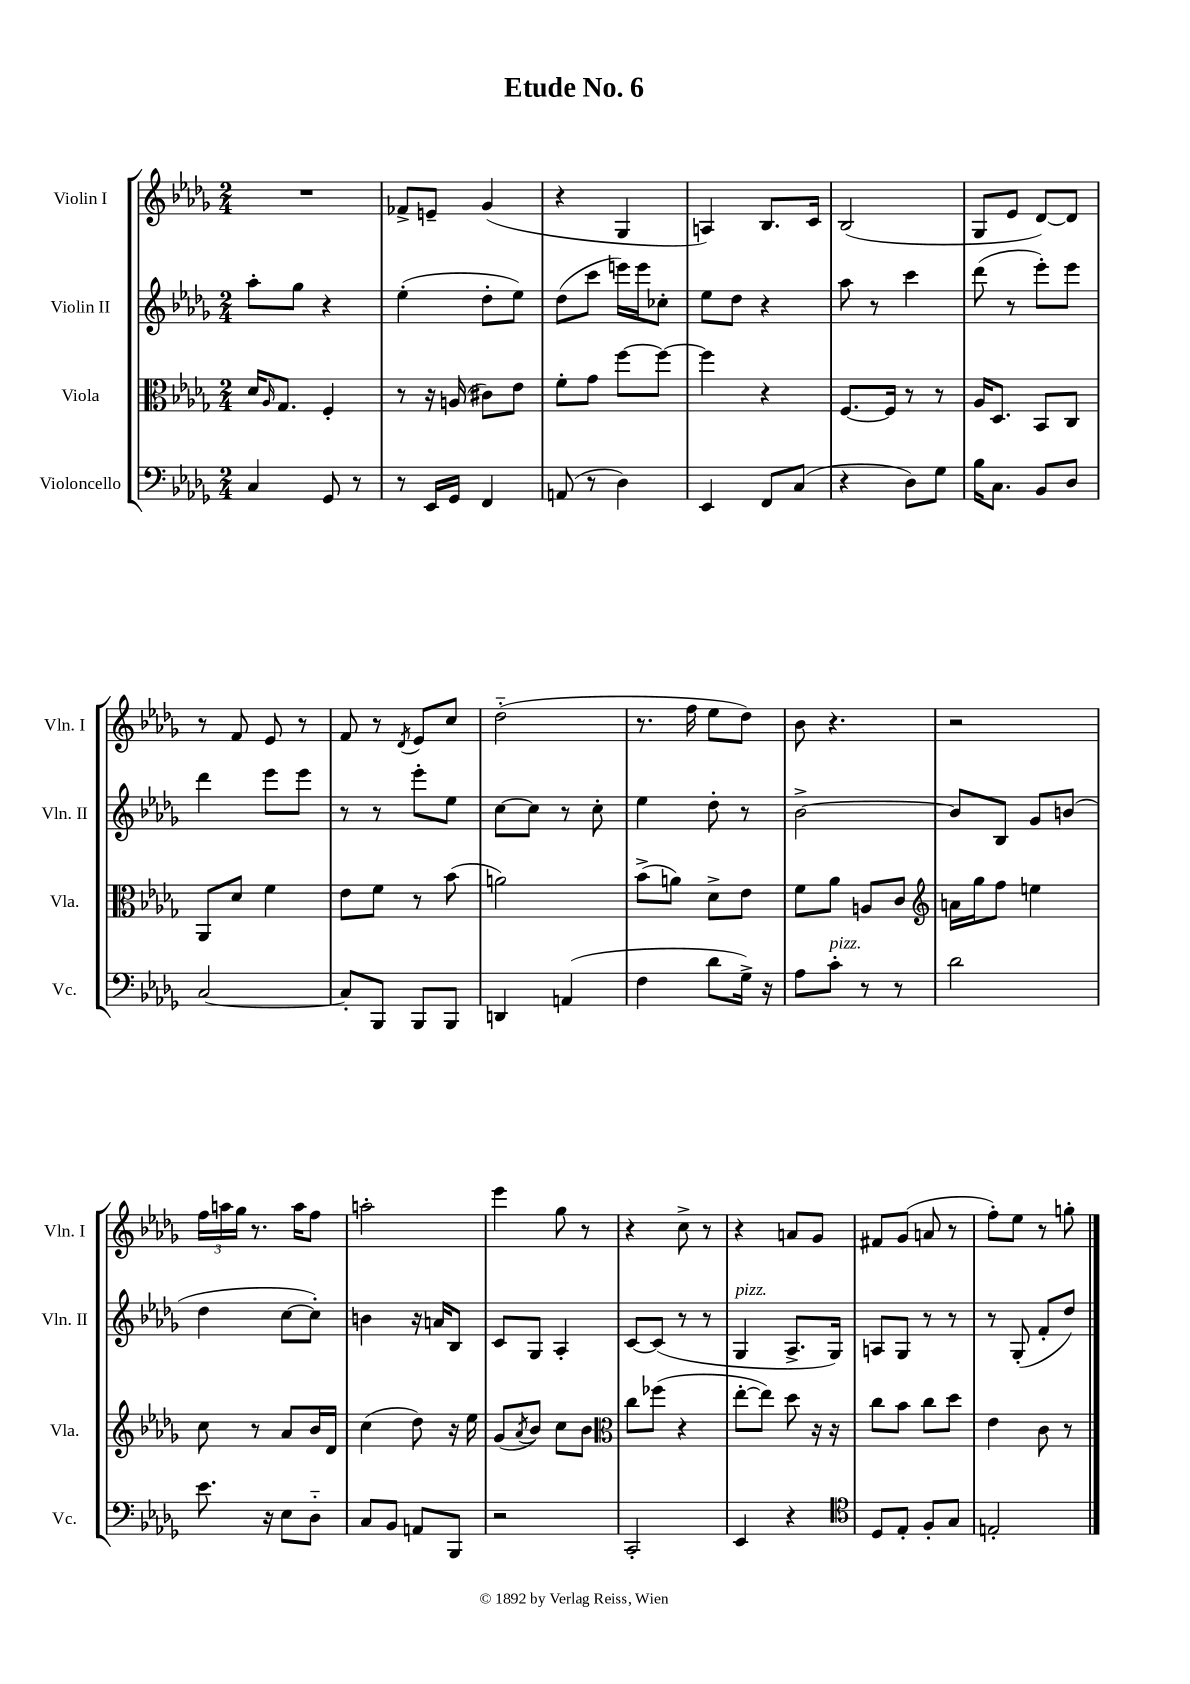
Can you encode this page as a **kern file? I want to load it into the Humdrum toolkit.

**kern	**kern	**kern	**kern
*staff4	*staff3	*staff2	*staff1
*clefF4	*clefC3	*clefG2	*clefG2
*k[b-e-a-d-g-]	*k[b-e-a-d-g-]	*k[b-e-a-d-g-]	*k[b-e-a-d-g-]
*M2/4	*M2/4	*M2/4	*M2/4
4C/	16d-/LK	8aa-'\L	2r
.	16qqA-/	.	.
.	8.G-/J	.	.
.	.	8gg-\J	.
8GG-/	4F'/	4r	.
8r	.	.	.
=	=	=	=
8r	8r	(4ee-'\	8f-^/L
16EE-/LL	16r	.	8e~/J
16GG-/JJ	(16A/	.	.
4FF/	8c#\L)	8dd-'\L	(4g-/
.	8e-\J	8ee-\J)	.
=	=	=	=
(8AA/	8f'\L	(8dd-\L	4r
8r	8g-\J	8ccc\J	.
4D-\)	[8ff\L	16eee\LL)	4G-/
.	.	16eee\J	.
.	8ff\_J	8cc-'\J	.
=	=	=	=
4EE-/	4ff\]	8ee-\L	4A/)
.	.	8dd-\J	.
8FF/L	4r	4r	8.B-/L
(8C/J	.	.	.
.	.	.	16c/Jk
=	=	=	=
4r	[8.F/L	8aa-\	(2B-/
.	.	8r	.
.	16F/]Jk	.	.
8D-\L)	8r	4ccc\	.
8G-\J	8r	.	.
=	=	=	=
16B-\LK	16A-/LK	(8ddd-\	8G-/L
8.C\J	8.D-/J	.	.
.	.	8r	8e-/J
8BB-/L	8BB-/L	8eee-'\L)	[8d-/L)
8D-/J	8C/J	8eee-\J	8d-/]J
=	=	=	=
[2C/	8AA-/L	4ddd-\	8r
.	8d-/J	.	8f/
.	4f\	8eee-\L	8e-/
.	.	8eee-\J	8r
=	=	=	=
8C'/]L	8e-\L	8r	8f/
8BBB-/J	8f\J	8r	8r
.	.	.	8qd-/
8BBB-/L	8r	8eee-'\L	8e-/L
8BBB-/J	(8b-\	8ee-\J	8cc/J
=	=	=	=
4DD/	2a\)	[8cc\L	(2dd-'~\
.	.	8cc\]J	.
(4AA/	.	8r	.
.	.	8cc'\	.
=	=	=	=
4F\	(8b-^\L	4ee-\	8.r
.	8a\J)	.	.
.	.	.	16ff\
8d-\L	8d-^\L	8dd-'\	8ee-\L
16G-^\Jk)	8e-\J	8r	8dd-\J)
16r	.	.	.
=	=	=	=
8A-\L	8f\L	[2b-^\	8b-\
8c'\J	8a-\J	.	4.r
8r	8A/L	.	.
8r	8c/J	.	.
=	=	=	=
*	*clefG2	*	*
2d-\	16a\LL	8b-/]L	2r
.	16gg-\J	.	.
.	8ff\J	8B-/J	.
.	4ee\	8g-/L	.
.	.	(8b/J	.
=	=	=	=
8.e-\	8cc\	4dd-\	24ff\LL
.	.	.	24aa\
.	.	.	24gg-\JJ
.	8r	.	8.r
16r	.	.	.
8E-\L	8a-/L	[8cc\L	.
.	.	.	16aa\LK
8D-'~\J	16b-/L	8cc'\]J)	8ff\J
.	16d-/JJ	.	.
=	=	=	=
8C/L	(4cc\	4b\	2aa'\
8BB-/J	.	.	.
8AA/L	8dd-\)	16r	.
.	.	16a/LK	.
8BBB-/J	16r	8B-/J	.
.	16ee-\	.	.
=	=	=	=
2r	(8g-/L	8c/L	4eee-\
.	8qa-/	.	.
.	8b-/J)	8G-/J	.
.	8cc\L	4A-'/	8gg-\
.	8b-\J	.	8r
=	=	=	=
*	*clefC3	*	*
2CC'/	8cc\L	[8c/L	4r
.	(8ff-\J	(8c/]J	.
.	4r	8r	8cc^\
.	.	8r	8r
=	=	=	=
4EE-/	[8ee-'\L	4G-/	4r
.	8ee-\]J)	.	.
4r	8dd-\	8.A-^/L	8a/L
.	16r	.	8g-/J
.	16r	16G-/Jk)	.
=	=	=	=
*clefC4	*	*	*
8D-/L	8cc\L	8A/L	8f#/L
8E-'/J	8b-\J	8G-/J	(8g-/J
8F'/L	8cc\L	8r	8a/
8G-/J	8dd-\J	8r	8r
=	=	=	=
2E'/	4e-\	8r	8ff'\L)
.	.	(8G-'/	8ee-\J
.	8c\	8f'/L	8r
.	8r	8dd-/J)	8gg'\
==	==	==	==
*-	*-	*-	*-
